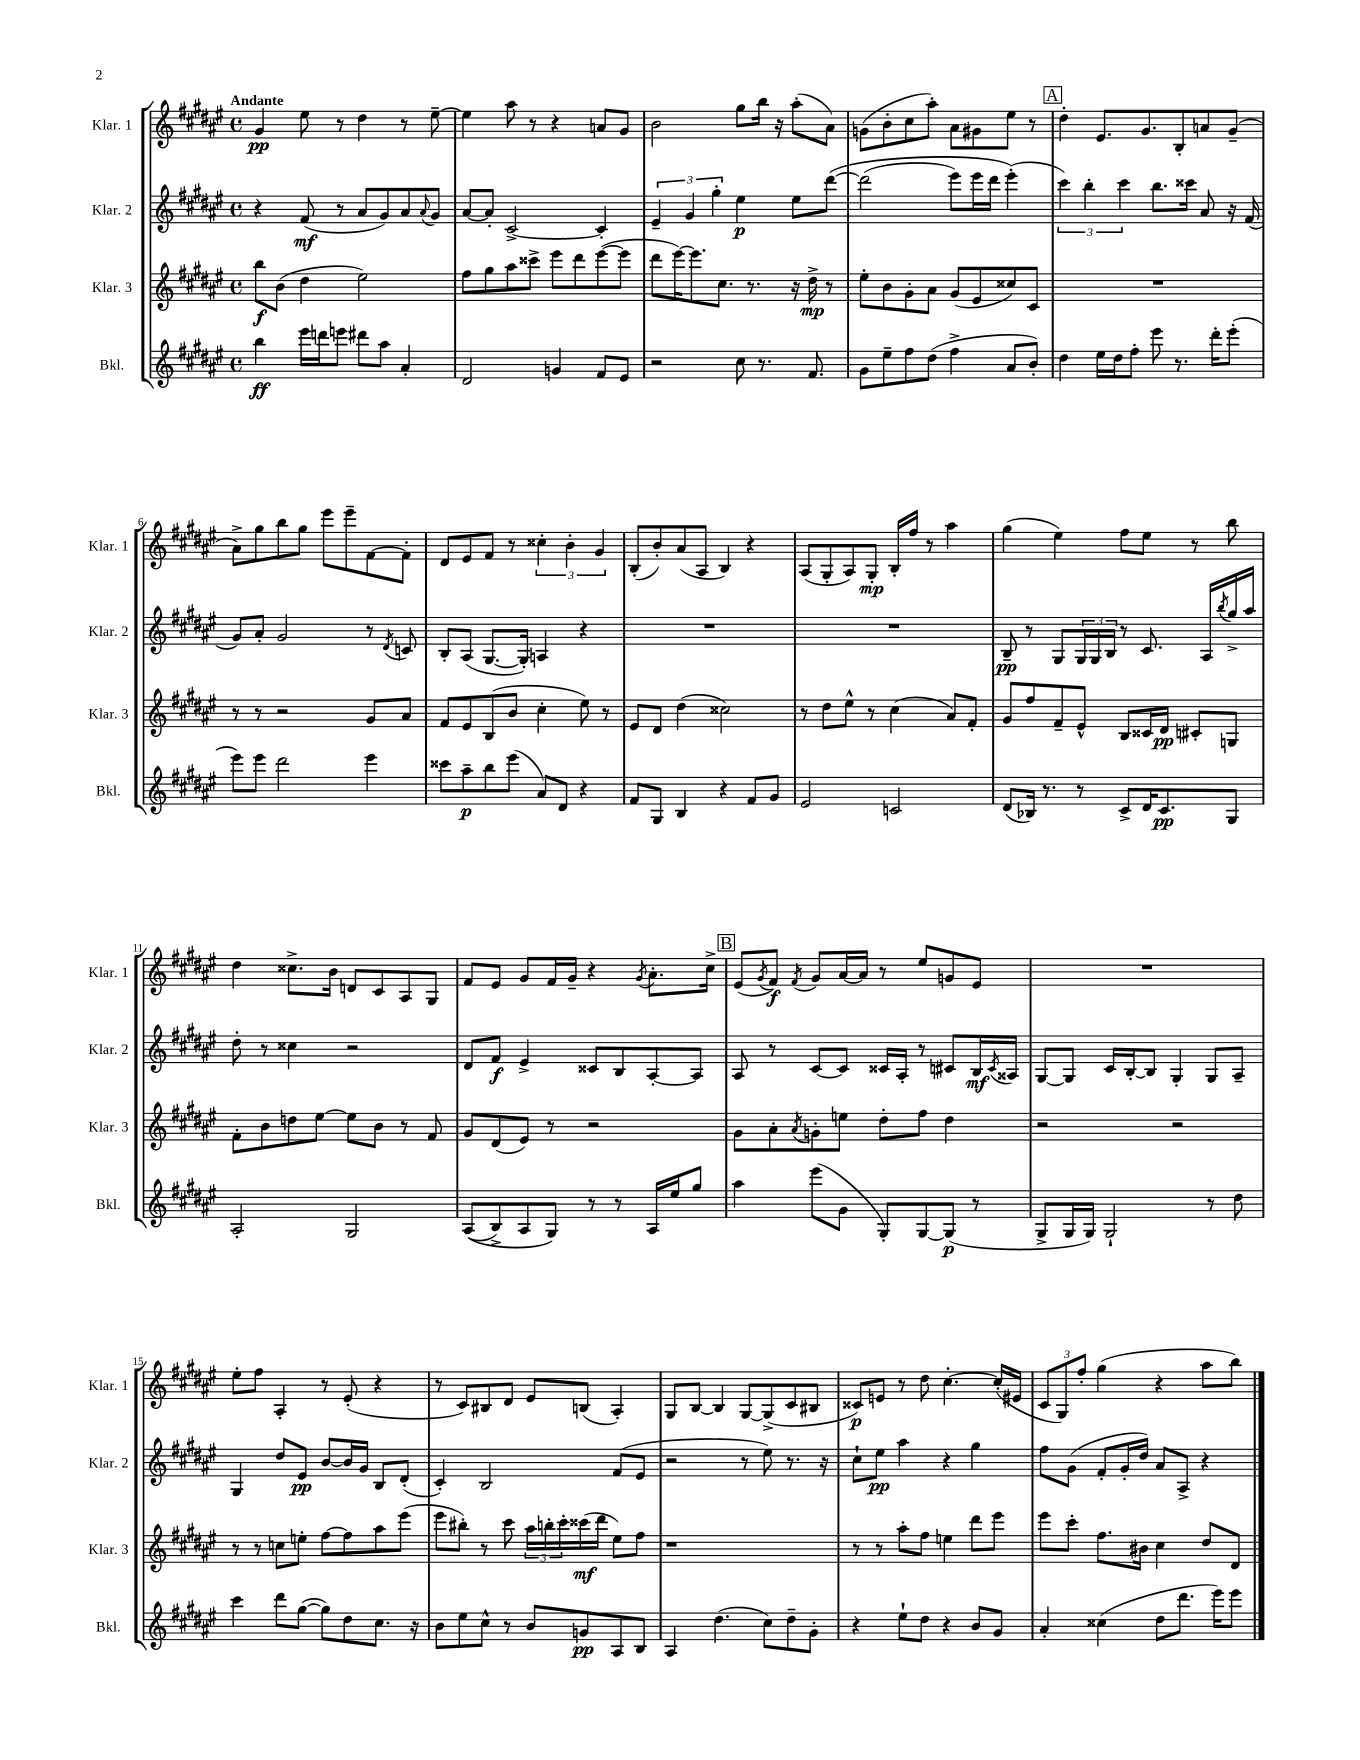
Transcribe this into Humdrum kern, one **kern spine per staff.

**kern	**kern	**kern	**kern
*staff4	*staff3	*staff2	*staff1
*clefG2	*clefG2	*clefG2	*clefG2
*k[f#c#g#d#a#e#]	*k[f#c#g#d#a#e#]	*k[f#c#g#d#a#e#]	*k[f#c#g#d#a#e#]
*M4/4	*M4/4	*M4/4	*M4/4
*met(c)	*met(c)	*met(c)	*met(c)
4bb\	8bb\L	4r	4g#/
.	(8b\J	.	.
16eee#\LL	4dd#\	(8f#/	8ee#\
16ddd\J	.	.	.
8eee\J	.	8r	8r
8ddd#\L	2ee#\)	8a#/L	4dd#\
8aa#\J	.	8g#/)	.
4a#'/	.	8a#/	8r
.	.	8qqa#/	.
.	.	8g#/J	[8ee#~\
=	=	=	=
2d#/	8ff#\L	[8a#/L	4ee#\]
.	8gg#\	8a#'/]J	.
.	8aa#\	[2c#^/	8aa#\
.	8ccc##^\J	.	8r
4g/	8eee#\L	.	4r
.	8ddd#\	.	.
8f#/L	([8eee#\	4c#'/]	8a/L
8e#/J	8eee#\]J	.	8g#/J
=	=	=	=
2r	8ddd#\L	6e#~/	2b\
.	[16eee#\K)	.	.
.	.	6g#/	.
.	8.eee#\]	.	.
.	.	6gg#'\	.
.	8.cc#\J	.	.
8cc#\	.	4ee#\	8gg#\L
.	8.r	.	.
8.r	.	.	16bb\Jk
.	.	.	16r
.	16r	8ee#\L	(8aa#'\L
8.f#/	16dd#^\	.	.
.	8r	&([8ddd#\J	8a#\J)
=	=	=	=
8g#\L	8ee#'\L	(2ddd#\]	(8g\L
8ee#~\	8b\	.	8b'\
8ff#\	8g#'\	.	8cc#\
(8dd#\J	8a#\J	.	8aa#'\J)
4ff#^\	(8g#/L	8eee#\L)	8a#\L
.	8e#/	16eee#\L	8g#\
.	.	16ddd#\JJ	.
8a#/L	8cc##/)	(4eee#'\&)	8ee#\J
8b'/J)	8c#/J	.	8r
=	=	=	=
4dd#\	1r	6ccc#\)	4dd#'\
.	.	6bb'\	.
16ee#\LL	.	.	8.e#/L
16dd#\J	.	.	.
.	.	6ccc#\	.
8ff#'\J	.	.	.
.	.	.	8.g#/
8eee#\	.	8.bb\L	.
8.r	.	.	8B'/
.	.	16ccc##\Jk	.
.	.	8a#/	8a/
16ddd#'\LK	.	.	.
(8eee#'\J	.	16r	(8g#~/J
.	.	(16f#/	.
=	=	=	=
8eee#\L)	8r	8g#/L)	8a#^\L)
8eee#\J	8r	8a#'/J	8gg#\
2ddd#\	2r	2g#/	8bb\
.	.	.	8gg#\J
.	.	.	8eee#\L
.	.	.	8eee#~\
4eee#\	8g#/L	8r	[8f#\
.	.	8qd#/	.
.	8a#/J	8c/	8f#'\]J
=	=	=	=
8ccc##\L	8f#/L	8B'/L	8d#/L
8aa#~\	8e#/	(8A#/J	8e#/
8bb\	(8B/	[8.G#/L	8f#/J
(8eee#\J	8b/J	.	8r
.	.	16G#'/]Jk)	.
8a#/L)	4cc#'\	4A/	6cc##'\
8d#/J	.	.	.
.	.	.	6b'\
4r	8ee#\)	4r	.
.	.	.	6g#/
.	8r	.	.
=	=	=	=
8f#/L	8e#/L	1r	(8B'/L
8G#/J	8d#/J	.	8b'/)
4B/	(4dd#\	.	(8a#/
.	.	.	8A#/J
4r	2cc##\)	.	4B/)
8f#/L	.	.	4r
8g#/J	.	.	.
=	=	=	=
2e#/	8r	1r	(8A#/L
.	8dd#\L	.	8G#'/
.	8ee#^^\J	.	8A#/)
.	8r	.	8G#'/J
2c/	(4cc#\	.	16B'/LL
.	.	.	16ff#/JJ
.	.	.	8r
.	8a#/L)	.	4aa#\
.	8f#'/J	.	.
=	=	=	=
(8d#/L	8g#/L	8B~/	(4gg#\
16B-/Jk)	8ff#/	8r	.
8.r	.	.	.
.	8f#~/	8G#/L	4ee#\)
8r	8e#^^/J	24G#/L	.
.	.	24G#/	.
.	.	24B/JJ	.
8c#^/L	8B/L	8r	8ff#\L
16d#/K	16c##/L	8.c#/	8ee#\J
8.c#/	16d#/JJ	.	.
.	8c#'/L	.	8r
.	.	16A#/LL	.
.	.	8qbb/	.
8G#/J	8G/J	16gg#^/	8bb\
.	.	16aa#/JJ	.
=	=	=	=
2A#'/	8f#'\L	8dd#'\	4dd#\
.	8b\	8r	.
.	8dd\	4cc##\	8.cc##^\L
.	[8ee#\J	.	.
.	.	.	16b\Jk
2G#/	8ee#\]L	2r	8d/L
.	8b\J	.	8c#/
.	8r	.	8A#/
.	8f#/	.	8G#/J
=	=	=	=
&((8A#/L	8g#/L	8d#/L	8f#/L
8B^/)	(8d#/	8f#/J	8e#/J
8A#/	8e#/J)	4e#^/	8g#/L
8G#/J&)	8r	.	16f#/L
.	.	.	16g#~/JJ
8r	2r	8c##/L	4r
8r	.	8B/	.
.	.	.	8qg#/
16A#/LL	.	[8A#'/	8.a#'\L
16ee#/J	.	.	.
8gg#/J	.	8A#/]J	.
.	.	.	16cc#^\Jk
=	=	=	=
4aa#\	8g#\L	8A#/	(8e#/L
.	.	.	8qg#/
.	8a#'\	8r	8f#/J)
.	8qa#/	.	8qf#/
(8eee#\L	8g'\	[8c#/L	8g#/L
8g#\J	8ee\J	8c#/]J	[16a#/L
.	.	.	16a#/]JJ
8G#'/L)	8dd#'\L	16c##/LL	8r
.	.	16A#'/JJ	.
[8G#/	8ff#\J	8r	8ee#/L
(8G#/]J	4dd#\	8c#/L	8g/
8r	.	16B/L	8e#/J
.	.	8qc#/	.
.	.	16A##/JJ	.
=	=	=	=
8G#^/L	2r	[8G#/L	1r
16G#/L	.	8G#/]J	.
16G#/JJ)	.	.	.
2G#`/	.	16c#/LL	.
.	.	[16B'/J	.
.	.	8B/]J	.
.	2r	4G#'/	.
8r	.	8G#/L	.
8dd#\	.	8A#~/J	.
=	=	=	=
4ccc#\	8r	4G#/	8ee#'\L
.	8r	.	8ff#\J
8ddd#\L	8cc\L	8dd#/L	4A#'/
([8gg#\J	8ee'\J	8e#/J	.
8gg#\]L)	[8ff#\L	[8b/L	8r
8dd#\	8ff#\]	16b/]L	(8e#'/
.	.	16g#/JJ	.
8.cc#\J	8aa#\	8B/L	4r
.	(8eee#\J	(8d#'/J	.
16r	.	.	.
=	=	=	=
8b\L	8eee#\L	4c#'/)	8r
8ee#\	8bb#'\J)	.	8c#/L)
8cc#^^\J	8r	2B/	8B#/
8r	8ccc#\	.	8d#/J
8b/L	24aa#\LL	.	8e#/L
.	24bb'\	.	.
.	24ccc#'\	.	.
8g/	(16ccc##\	.	(8B/J
.	16ddd#\JJ	.	.
8A#/	8ee#\L)	(8f#/L	4A#'/)
8B/J	8ff#\J	8e#/J	.
=	=	=	=
4A#/	1r	2r	8G#/L
.	.	.	[8B/J
(4.dd#\	.	.	4B/]
.	.	8r	[8G#/L
8cc#\L)	.	8ee#\)	(8G#^/]
8dd#~\	.	8.r	8c#/
8g#'\J	.	.	8B#/J
.	.	16r	.
=	=	=	=
4r	8r	8cc#`\L	8c##/L)
.	8r	8ee#\J	8e/J
8ee#`\L	8aa#'\L	4aa#\	8r
8dd#\J	8ff#\J	.	8dd#\
4r	4ee\	4r	[4.cc#'\
8b/L	8ddd#\L	4gg#\	.
8g#/J	8eee#\J	.	(16cc#'/]LL
.	.	.	16e#/JJ
=	=	=	=
4a#'/	8eee#\L	8ff#\L	12c#/L
.	.	.	12G#/)
.	8ccc#'\J	(8g#\J	.
.	.	.	12ff#'/J
(4cc##\	8.ff#\L	8f#'/L	(4gg#\
.	.	16g#'/L	.
.	16b#\Jk	16dd#/JJ)	.
8dd#\L	4cc#\	8a#/L	4r
8.ddd#\J	.	8A#^/J	.
.	8dd#/L	4r	8aa#\L
16eee#\LK)	.	.	.
8eee#\J	8d#/J	.	8bb\J)
==	==	==	==
*-	*-	*-	*-
